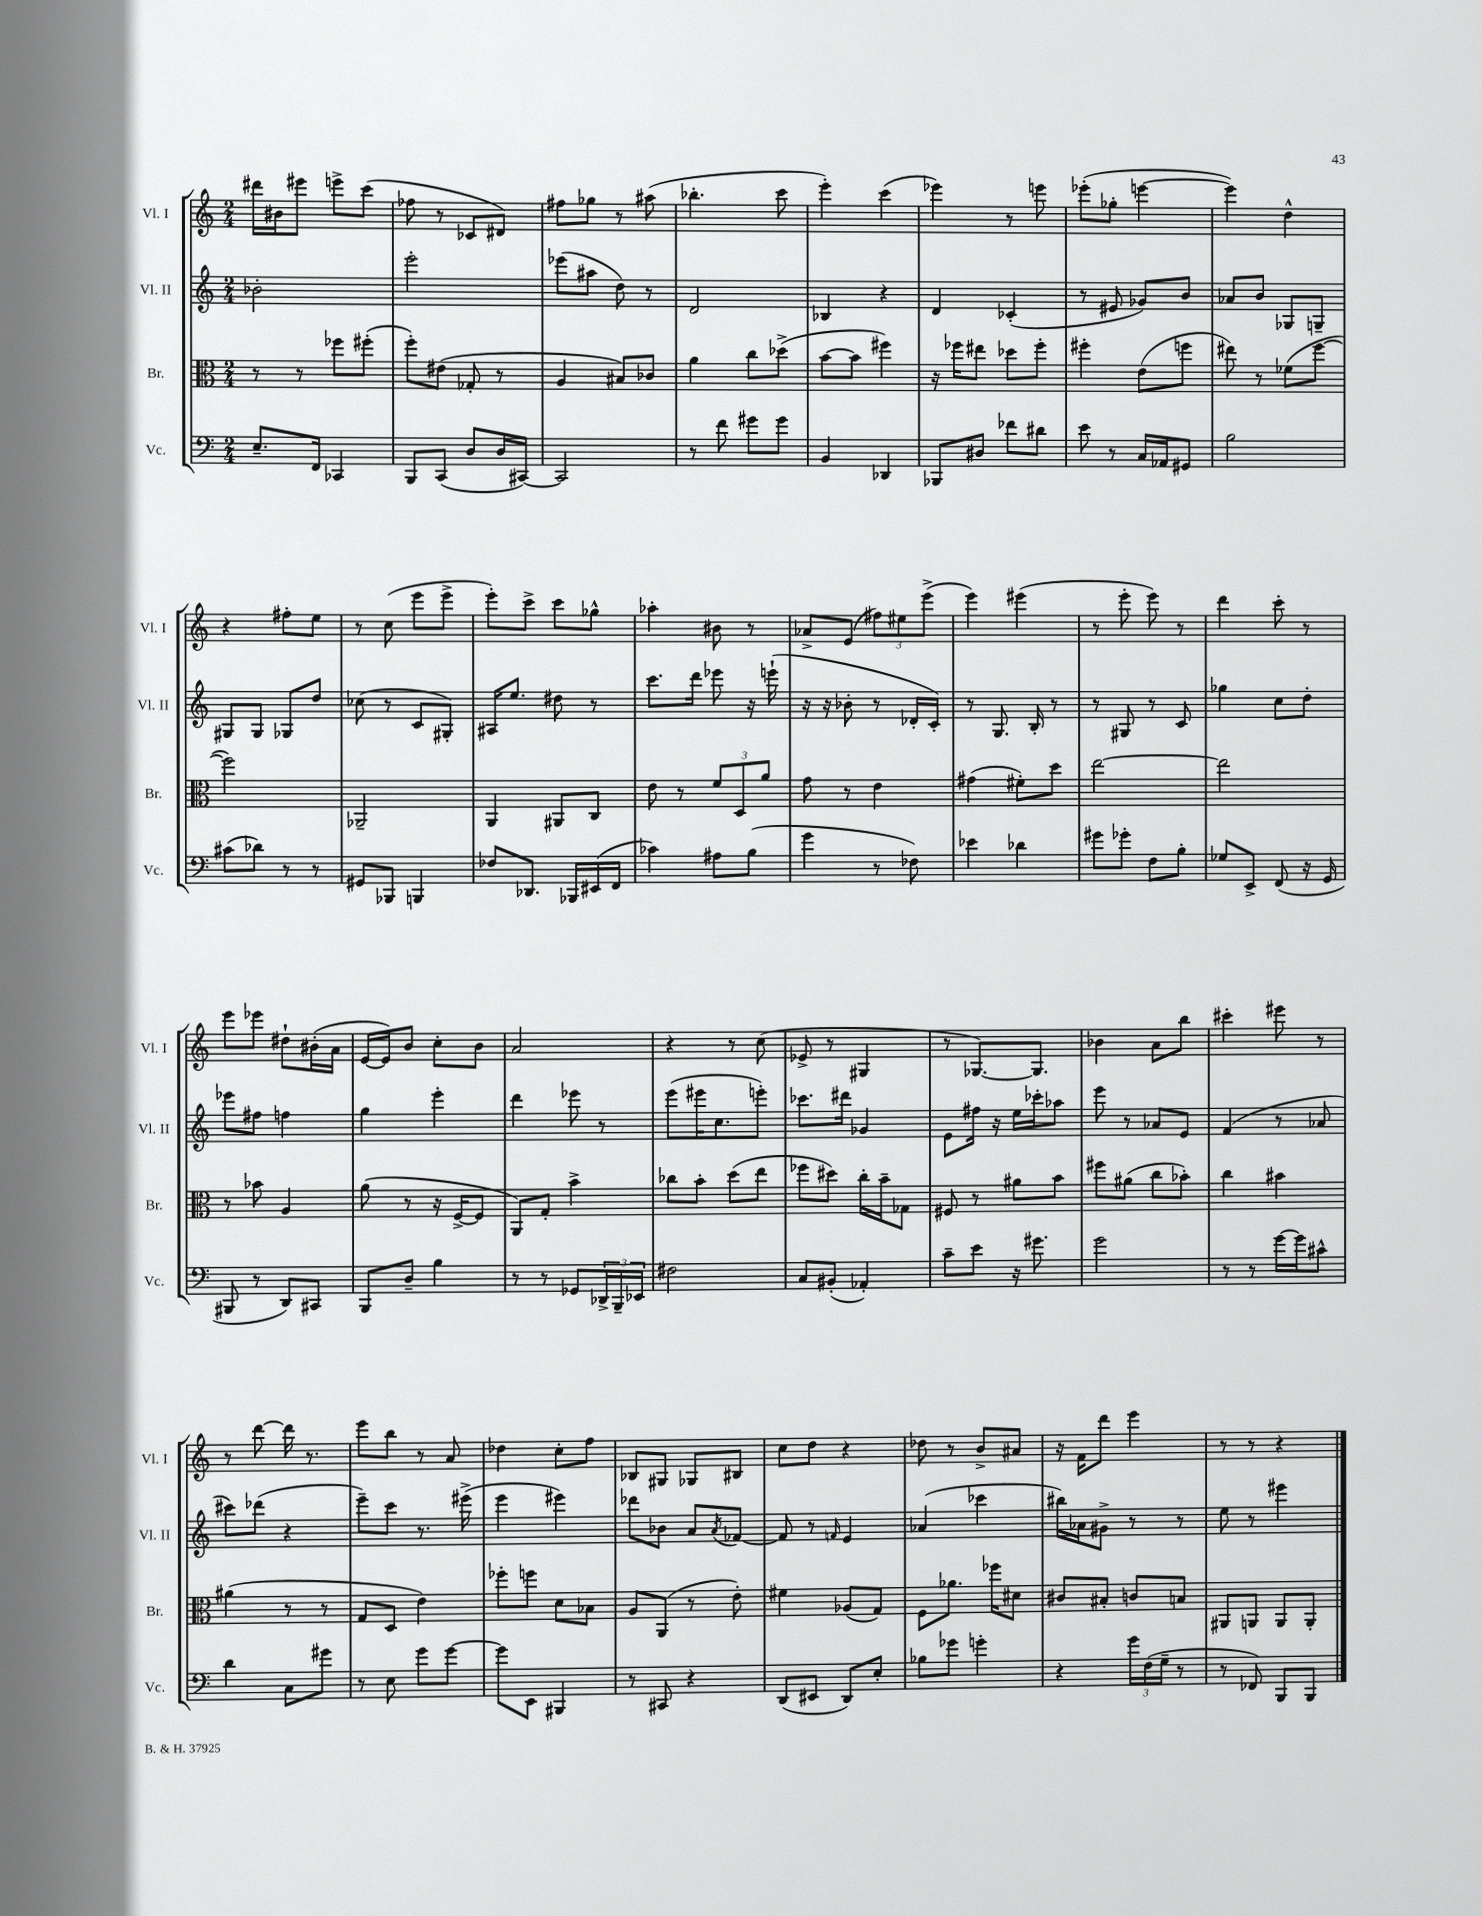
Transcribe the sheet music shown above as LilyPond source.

<<
\new StaffGroup <<
\new Staff = "s0" \with { instrumentName = "Vl. I" shortInstrumentName = "Vl. I" } {
    \clef treble \key c \major \numericTimeSignature \time 2/4
    dis'''16 bis'16 eis'''8 e'''8-> c'''8( |
    fes''8 r8 ces'8 dis'8) |
    fis''8 ges''8 r8 ais''8( |
    bes''4.-. c'''8 |
    e'''4-.) c'''4( |
    ees'''4) r8 e'''8 |
    ees'''8-.( ges''8-. e'''4~ |
    e'''4) d''4-^ |
    r4 fis''8-. e''8 |
    r8 c''8( e'''8 e'''8-> |
    e'''8-.) c'''8-> c'''8 ges''8-^ |
    aes''4-. bis'8 r8 |
    aes'8-> e'8( \tuplet 3/2 { fis''8) eis''8 e'''8->( } |
    e'''4) eis'''4( |
    r8 e'''8-. e'''8) r8 |
    d'''4 c'''8-. r8 |
    e'''8 ees'''8 dis''8-! bis'16-.( a'16 |
    e'16~ e'16) b'8 c''8-. b'8 |
    a'2 |
    r4 r8 c''8( |
    ees'8-> r8 gis4 |
    r8 ges8.~) ges8. |
    bes'4 a'8 b''8 |
    cis'''4-. eis'''8 r8 |
    r8 d'''8~ d'''16 r8. |
    e'''8 b''8 r8 a'8 |
    des''4 c''8-. f''8 |
    bes8 gis8 ges8 bis8 |
    c''8 d''8 r4 |
    des''8 r8 b'8-> ais'8 |
    r16 f'16 d'''8 e'''4 |
    r8 r8 r4 \bar "|." |
}
\new Staff = "s1" \with { instrumentName = "Vl. II" shortInstrumentName = "Vl. II" } {
    \clef treble \key c \major \numericTimeSignature \time 2/4
    bes'2-. |
    e'''2-. |
    ees'''8( ais''8 d''8) r8 |
    d'2 |
    bes4 r4 |
    d'4 ces'4-.( |
    r8 eis'8 ges'8) b'8 |
    aes'8 b'8 ges8 g8-- |
    gis8 gis8 ges8 d''8 |
    ces''8( r8 c'8 gis8-.) |
    ais16 e''8. dis''8 r8 |
    c'''8. d'''16 ees'''8 r16 e'''16-!( |
    r16 r16 bes'8-. r8 des'16-. c'16-.) |
    r8 g8. b16-. r8 |
    r8 gis8 r8 c'8 |
    ges''4 c''8 d''8-. |
    ees'''8 fis''8 f''4 |
    g''4 e'''4-. |
    d'''4 ees'''8 r8 |
    e'''8( eis'''16 c''8. e'''8-.) |
    ces'''8. dis'''16 ges'4 |
    e'8 fis''16 r16 e''16 ces'''16-. aes''8 |
    e'''8 r8 aes'8 e'8 |
    f'4( r8 aes'8 |
    cis'''8) des'''8( r4 |
    e'''8--) c'''8 r8. eis'''16->( |
    e'''4 eis'''4) |
    des'''8 bes'8 a'8 \acciaccatura { a'8 } fes'8~ |
    fes'8 r8 \grace { f'16 } e'4 |
    aes'4( ces'''4 |
    bis''16) aes'16 gis'8-> r8 r8 |
    e''8 r8 eis'''4 \bar "|." |
}
\new Staff = "s2" \with { instrumentName = "Br." shortInstrumentName = "Br." } {
    \clef alto \key c \major \numericTimeSignature \time 2/4
    r8 r8 fes''8 fis''8-.( |
    f''8-.) eis'8( ges8-. r8 |
    a4 bis8) ces'8 |
    a'4 c''8 des''8->( |
    b'8~ b'8 fis''4) |
    r16 fes''16 eis''8 des''8 fes''8-. |
    fis''4-. e'8( f''8 |
    eis''8) r8 fes'8( f''8~ |
    f''2) |
    aes,2-- |
    a,4 ais,8 c8 |
    e'8 r8 \tuplet 3/2 { f'8 d8 a'8 } |
    g'8 r8 e'4 |
    gis'4( fis'8-.) d''8 |
    e''2~ |
    e''2 |
    r8 bes'8 a4 |
    a'8( r8 r16 f16~-> f8 |
    a,8) g8-. b'4-> |
    ces''8 b'8-. d''8( e''8 |
    fes''8 dis''8) c''16-. b'16-- ges8 |
    fis8 r8 ais'8 b'8 |
    fis''8 ais'8( c''8 bes'8-.) |
    c''4 bis'4 |
    ais'4( r8 r8 |
    g8 d8 e'4) |
    fes''8-. f''8 d'8 bes8 |
    a8 a,8( r8 e'8-.) |
    fis'4 aes8( g8) |
    f8 aes'8. fes''16 dis'8 |
    cis'8 bis8-. c'8 b8 |
    ais,8 a,8 a,8 a,8-. \bar "|." |
}
\new Staff = "s3" \with { instrumentName = "Vc." shortInstrumentName = "Vc." } {
    \clef bass \key c \major \numericTimeSignature \time 2/4
    e8.-- f,16 ces,4 |
    b,,8 c,8( d8 d16 cis,16~) |
    cis,2 |
    r8 f'8 gis'8 gis'8 |
    b,4 des,4 |
    bes,,8 dis8 fes'8 dis'8 |
    e'8 r8 c16 aes,16 gis,8 |
    b2 |
    cis'8( des'8) r8 r8 |
    gis,8 bes,,8 b,,4 |
    fes8 des,8. bes,,16 eis,16( f,16 |
    ces'4) ais8 b8( |
    g'4 r8 fes8) |
    ees'4 des'4 |
    gis'8 ges'8-. f8 b8-. |
    ges8 e,8-> f,8( r16 g,16 |
    bis,,8 r8 d,8) cis,8 |
    b,,8 d8-- b4 |
    r8 r8 ges,8 \tuplet 3/2 { des,16-> b,,16-- ees,16 } |
    fis2 |
    c8 bis,8-.( aes,4-.) |
    c'8-- e'8 r16 gis'8. |
    g'2 |
    r8 r8 g'16~ g'16 cis'8-^ |
    d'4 c8 gis'8 |
    r8 e8 g'8 g'8~ |
    g'8 e,8 bis,,4 |
    r8 cis,8 r4 |
    d,8( eis,8 d,8) e8-. |
    bes8 ges'8 g'4-. |
    r4 \tuplet 3/2 { g'16 f16( g16-- } r8 |
    r8 fes,8) b,,8 b,,8 \bar "|." |
}
>>
>>
\layout { \context { \Score \remove "Bar_number_engraver" } }
